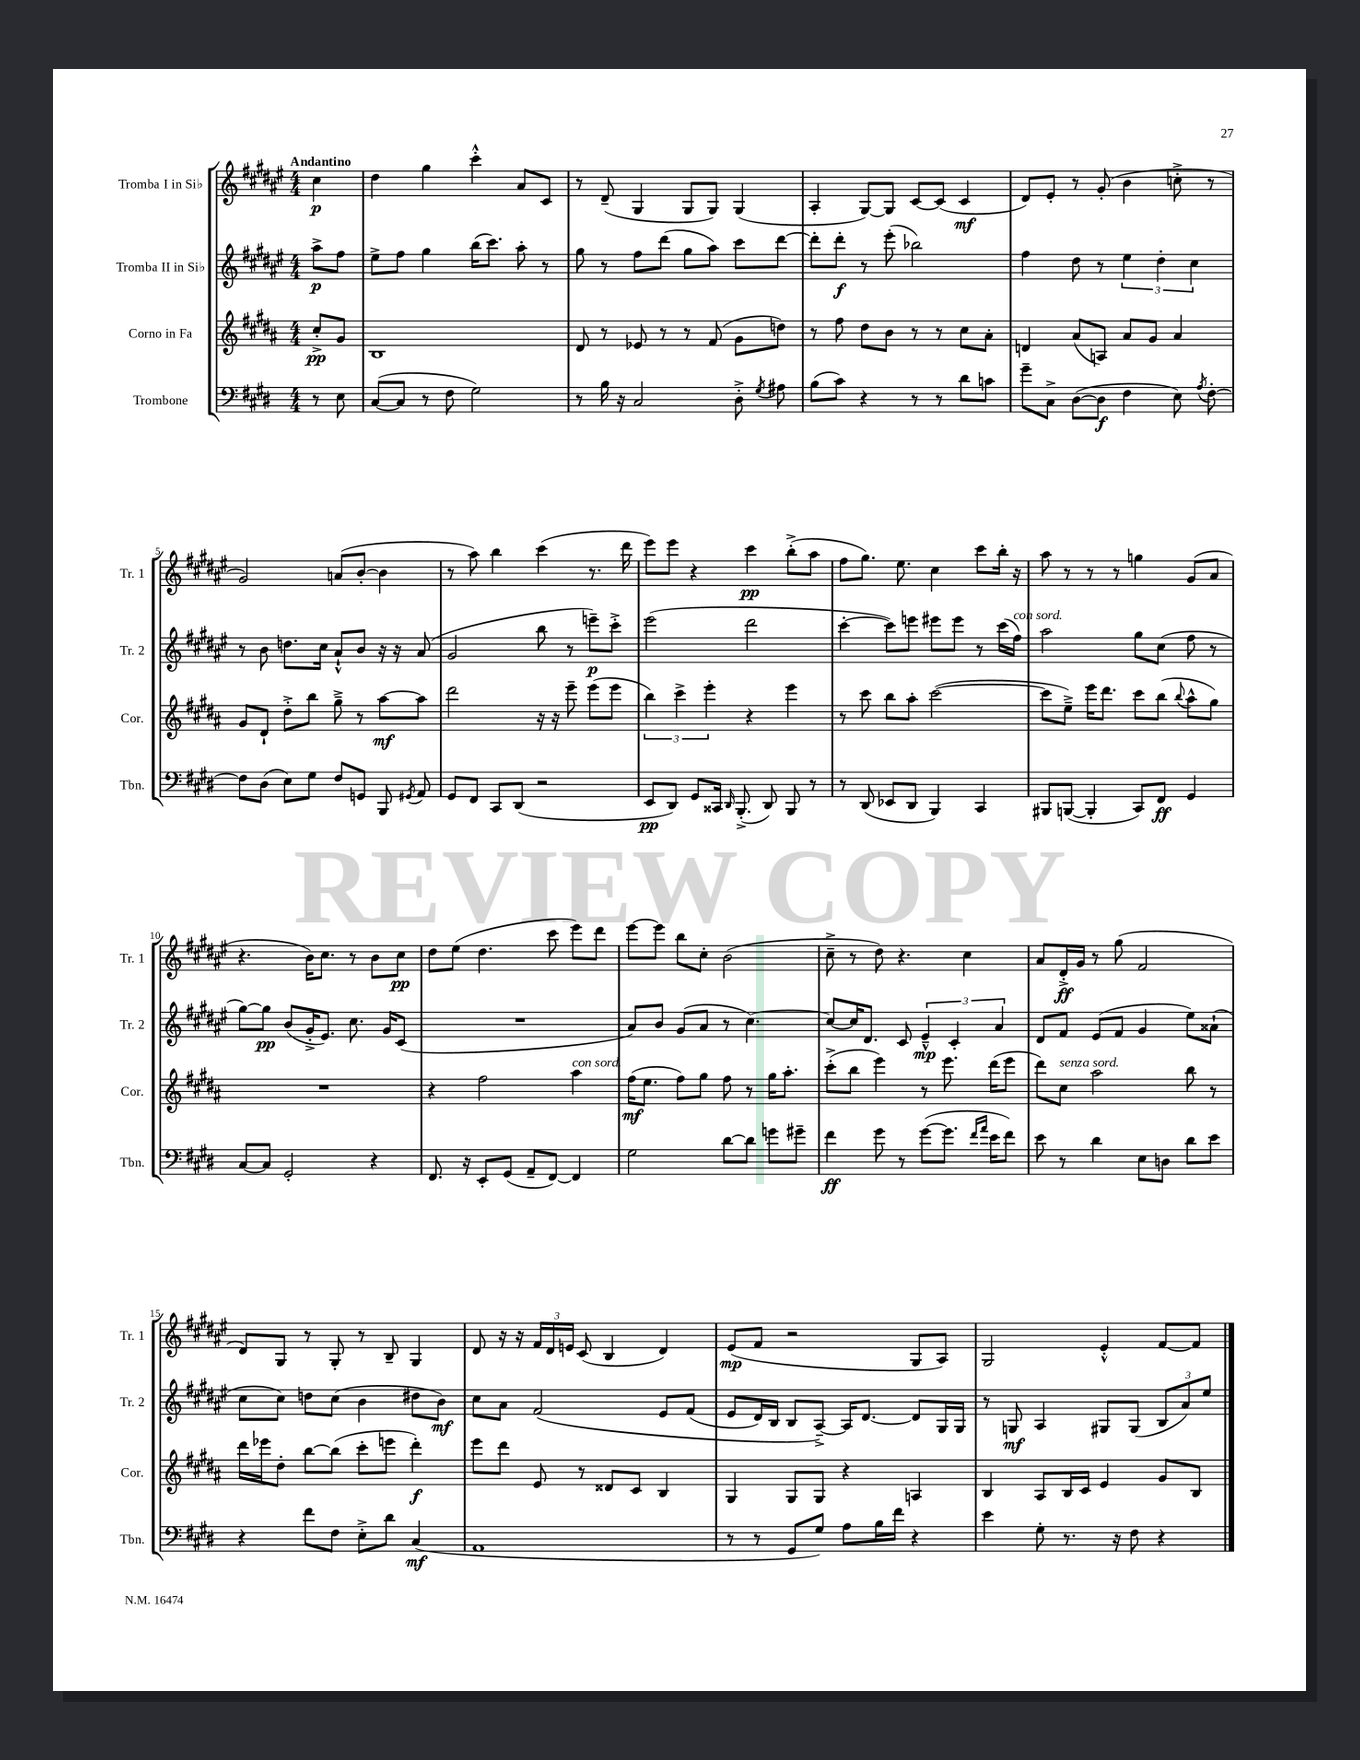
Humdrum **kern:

**kern	**kern	**kern	**kern
*staff4	*staff3	*staff2	*staff1
*clefF4	*clefG2	*clefG2	*clefG2
*k[f#c#g#d#]	*k[f#c#g#d#a#]	*k[f#c#g#d#a#e#]	*k[f#c#g#d#a#e#]
*M4/4	*M4/4	*M4/4	*M4/4
8r	8cc#'^	8aa#^	4cc#
8E	8g#	8ff#	.
=	=	=	=
([8C#	1B	8ee#^	4dd#
8C#]	.	8ff#	.
8r	.	4gg#	4gg#
8F#	.	.	.
2G#)	.	(16bb	4ccc#'^^
.	.	8.ccc#)	.
.	.	8aa#'	8a#
.	.	8r	8c#
=	=	=	=
8r	8d#	8gg#	8r
16B	8r	8r	(8d#~
16r	.	.	.
2C#	8e-	8ff#	4G#
.	8r	(8ddd#	.
.	8r	8gg#	8G#
.	(8f#	8aa#)	8G#)
8D#'^	8g#	8ccc#	(4G#
8qG#	.	.	.
8A#	8dd)	[8ddd#	.
=	=	=	=
(8B	8r	8ddd#']	4A#'
8c#)	8ff#	8ddd#'	.
4r	8dd#	8r	[8G#)
.	8b	(8eee#'	8G#]
8r	8r	2bb-)	[8c#
8r	8r	.	(8c#]
8d#	8cc#	.	4c#
8c	8a#'	.	.
=	=	=	=
8g#~	4d	4ff#	8d#)
8C#^	.	.	8e#'
([8D#	(8a#	8dd#	8r
8D#]	8A)	8r	(8g#'
4F#	8a#	6ee#	4b
.	8g#	.	.
.	.	6dd#'	.
8E)	4a#	.	8cc'^
.	.	6cc#	.
8qA	.	.	.
[8F#'	.	.	8r
=	=	=	=
8F#]	8g#	8r	2g#)
(8D#	8d#`	8b	.
8E)	8dd#'^	8.dd	.
8G#	8bb	.	.
.	.	16cc#	.
8F#	8gg#~^	8a#`^^	(8a
8GG	8r	8b	[8b'
8BBB	[8aa#	16r	4b]
.	.	16r	.
8qGG#	.	.	.
8AA	8aa#]	(8a#	.
=	=	=	=
8GG#	2ddd#	2g#	8r
8FF#	.	.	8aa#)
8CC#	.	.	4bb
(8DD#	.	.	.
2r	16r	8bb	(4ccc#
.	16r	.	.
.	8eee~	8r	.
.	(8eee	8eee~)	8.r
.	8eee	8ccc#'^	.
.	.	.	16ddd#
=	=	=	=
8EE	6bb)	(2eee#	8eee#)
8DD#)	.	.	8eee#
.	6ccc#^	.	.
8GG#	.	.	4r
.	6eee'	.	.
16CC##	.	.	.
16qqDD#	.	.	.
(8.BBB'^	.	.	.
.	4r	2ddd#	4ccc#
8DD#)	.	.	.
8BBB	4eee	.	(8bb'^
8r	.	.	8aa#
=	=	=	=
8r	8r	[4ccc#'	8ff#
(8DD#	8ccc#	.	8.gg#)
8EE-	8bb	8ccc#])	.
.	.	.	8.ee#
8DD#	8aa#'	8eee	.
4BBB)	([2ccc#	8eee#	4cc#
.	.	8eee#	.
4CC#	.	8r	8ccc#
.	.	(16ccc#	16bb'
.	.	16ff#)	16r
=	=	=	=
8BBB#	8ccc#]	2aa#	8aa#
([8BBB	8ee~^)	.	8r
4BBB']	16eee	.	8r
.	8.ddd#	.	.
.	.	.	8r
8CC#)	8ccc#	8gg#	4gg
8FF#	(8bb	(8cc#	.
.	8qqbb	.	.
4GG#	8aa#^^	8ff#	(8g#
.	8gg#)	8r	8a#
=	=	=	=
[8C#	1r	[8gg#)	4.r
8C#]	.	8gg#]	.
2GG#'	.	(8b	.
.	.	16g#'^	16b)
.	.	8.e#)	8.cc#
.	.	8.cc#	8r
4r	.	.	8b
.	.	16g#	.
.	.	(8c#	8cc#
=	=	=	=
8.FF#	4r	1r	8dd#
.	.	.	(8ee#
16r	.	.	.
8EE'	2ff#	.	4.dd#
(8GG#	.	.	.
8AA~	.	.	.
[8FF#)	.	.	8ccc#
4FF#]	4aa#	.	8eee#)
.	.	.	8ddd#
=	=	=	=
2G#	(16ff#	8a#)	[8eee#
.	8.ee	.	.
.	.	8b	8eee#]
.	8ff#)	(8g#	8bb
.	8gg#	8a#	8cc#'
[8d#	8ff#	8r	(2b
8d#]	8r	[4.cc#)	.
8g	16gg#	.	.
.	8.aa#'	.	.
8g#~	.	.	.
=	=	=	=
4f#	(8ccc#'^	8cc#_	8cc#~^
.	8bb	16cc#]	8r
.	.	8.d#	.
8g#	4eee)	.	8dd#)
8r	.	8c#	4.r
([8g#	8r	6e#~^^	.
8.g#]	8.eee	.	.
.	.	6c#'	.
.	.	.	4cc#
16qqf#	.	.	.
16qqa	.	.	.
16e	(16ddd#	.	.
.	.	6a#	.
8f#)	8eee	.	.
=	=	=	=
8e	8ddd#)	8d#	8a#
8r	8cc#	8f#	16d#'^
.	.	.	16g#
4d#	2aa#	(8e#	8r
.	.	8f#	(8gg#
8E	.	4g#	2f#
8D	.	.	.
8d#	8bb	8ee#)	.
8e	8r	(8a##`	.
=	=	=	=
4r	16ddd#	8cc#	8d#)
.	16eee-	.	.
.	8dd#'	8cc#)	8G#
8f#	[8bb	8dd	8r
8F#	(8bb]	(8cc#	8G#'
8E'^	8ccc#'	4b	8r
8d#	8eee	.	8B~
(4C#	4ddd#')	8dd#	4G#
.	.	8b)	.
=	=	=	=
1AA	8eee	8cc#	8d#
.	8ddd#	8a#	16r
.	.	.	16r
.	8e	&(2f#	24f#
.	.	.	24d#
.	.	.	24e
.	8r	.	(8c#
.	8d##	.	4B
.	8c#	.	.
.	4B	8e#	4d#)
.	.	(8f#	.
=	=	=	=
8r	4G#	8e#	(8e#
8r	.	16d#)	8f#
.	.	16B	.
8GG#	8G#	8B	2r
8G#)	8G#	[8A#~^&)	.
8A	4r	16A#]	.
.	.	[8.d#	.
16B	.	.	.
16f#	.	.	.
4r	4A	8d#]	8G#
.	.	16G#	8A#)
.	.	16G#	.
=	=	=	=
4e	4B	8r	2G#
.	.	8G	.
8G#'	8A#	4A#	.
8.r	16B	.	.
.	16c#	.	.
.	4e	8G#	4e#'^^
16r	.	.	.
8F#	.	(8G#	.
4r	8g#	12B	[8f#
.	.	12a#)	.
.	8B	.	8f#]
.	.	12ee#	.
==	==	==	==
*-	*-	*-	*-
